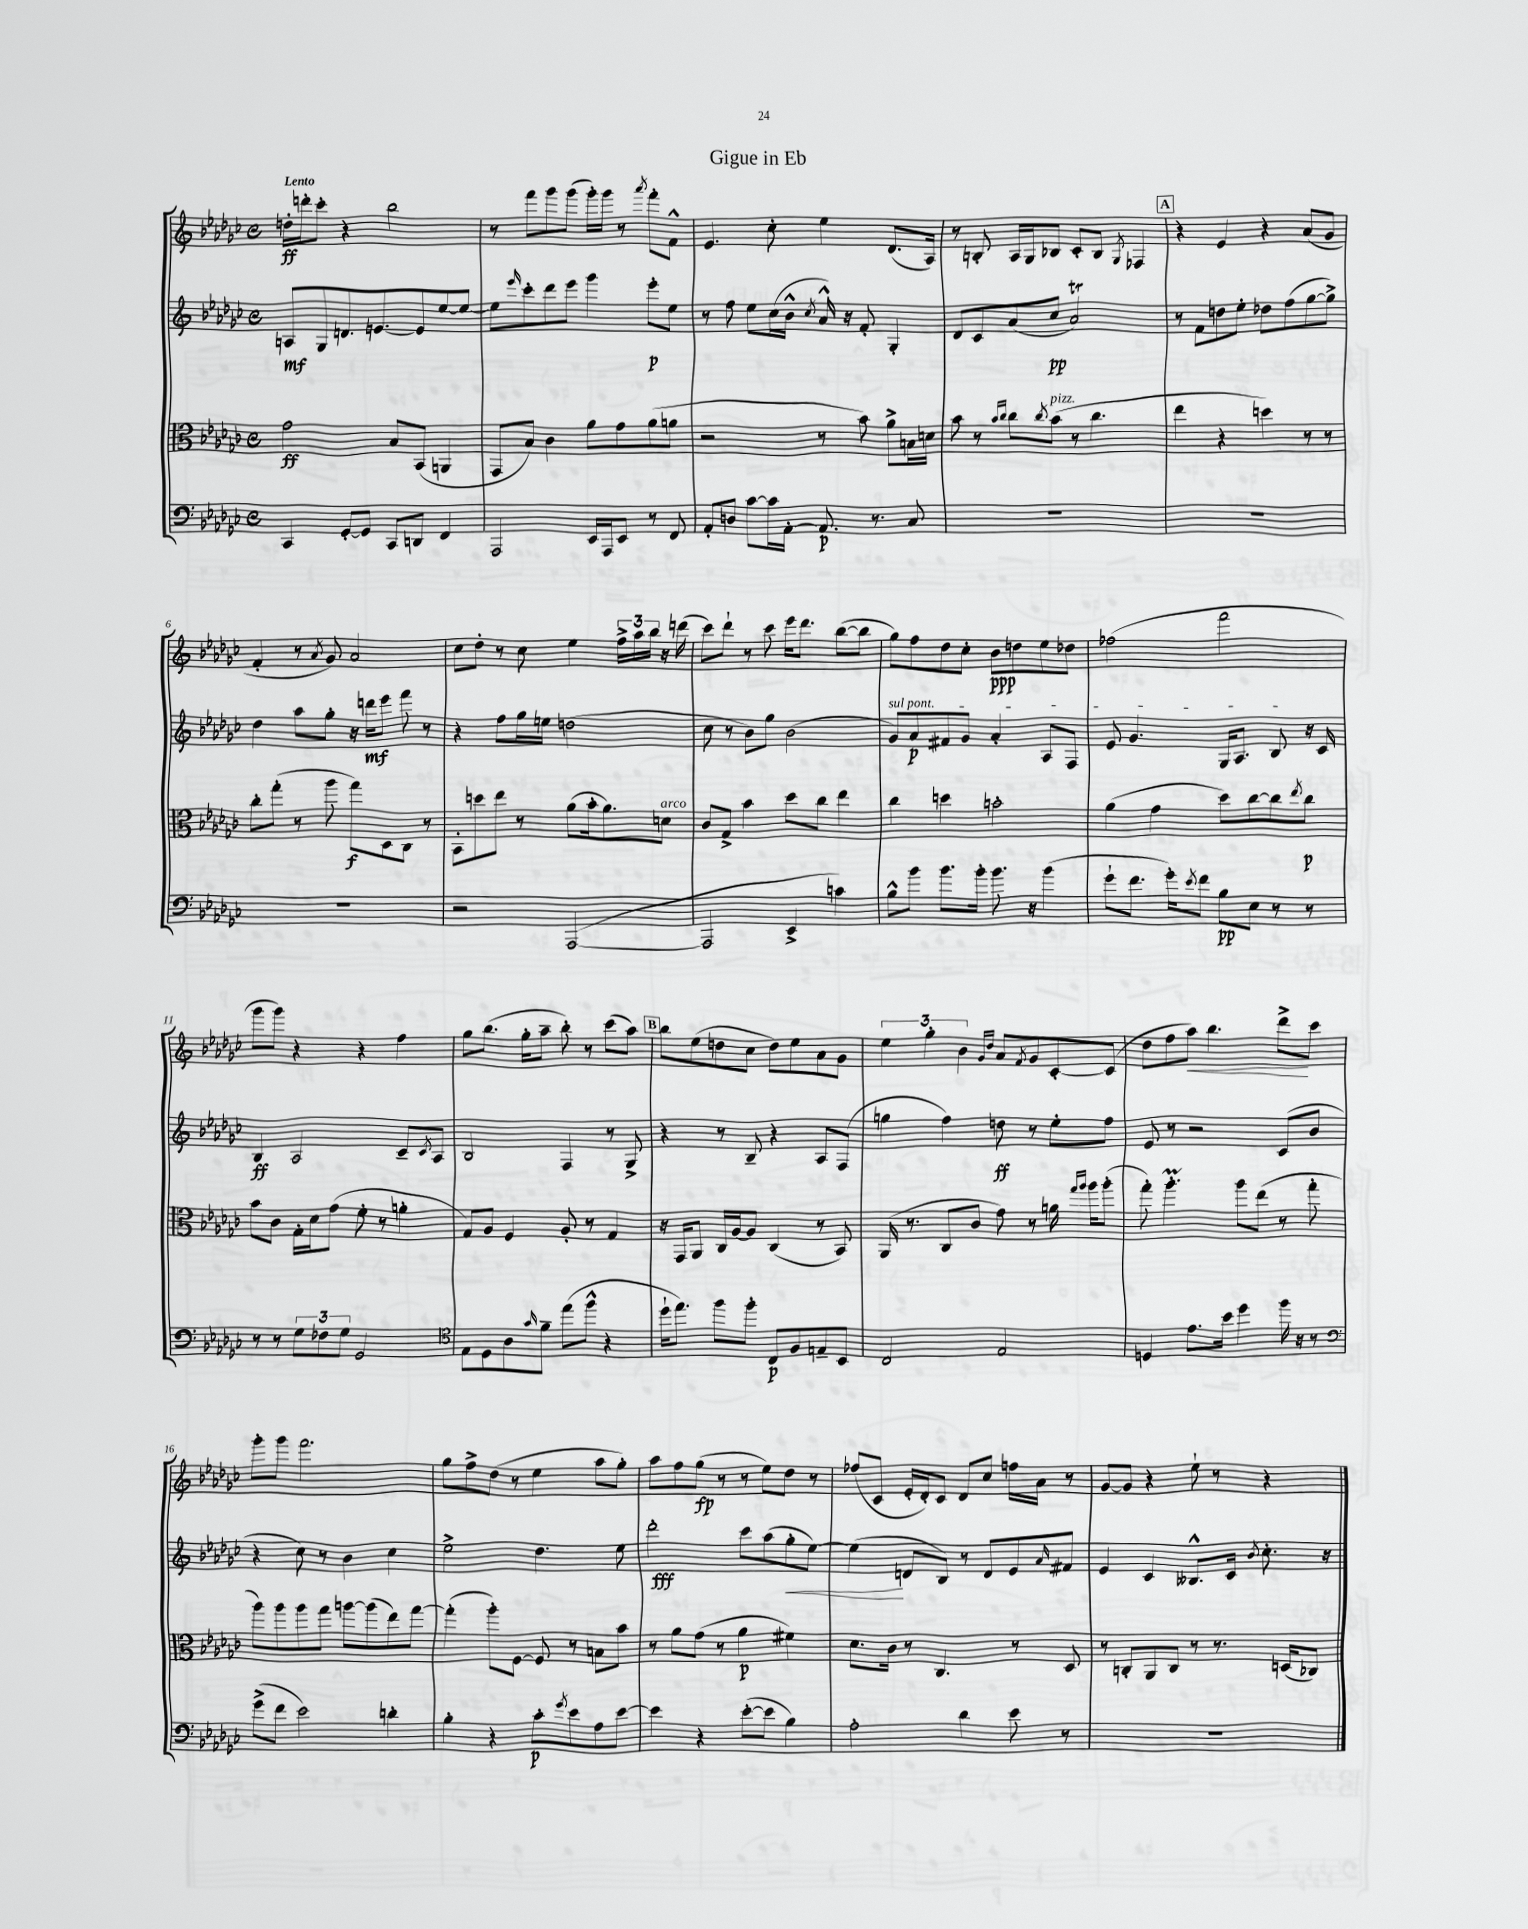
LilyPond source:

\header { title = "Gigue in Eb" }
<<
\new StaffGroup <<
\new Staff = "s0" {
    \clef treble \key ges \major \defaultTimeSignature \time 4/4 \tempo "Lento"
    d''16-.\ff d'''16-. ces'''8-. r4 bes''2 |
    r8 f'''8 ges'''8 ges'''8( ges'''16-.) ges'''16 r8 \acciaccatura { aes'''8 } f'''8-. f'8-^ |
    ees'4. ces''8-. ees''4 des'8.( aes16) |
    r8 b8-. aes16 ges16 bes8 ces'8-. bes8 \acciaccatura { ges8 } fes4 |
    \mark \markup { \box "A" } r4 ees'4 r4 aes'8( ges'8 |
    f'4-. r8 \acciaccatura { aes'8 } ges'8) aes'2 |
    ces''8 des''8-. r8 ces''8 ees''4 \tuplet 3/2 { f''16-> aes''16 bes''16 } r16 d'''16( |
    ces'''8) des'''8-! r8 ces'''8 ees'''16 des'''8. bes''8~( bes''8 |
    ges''8) f''8 des''8 ces''8-. bes'8\ppp d''8 ees''8 des''8 |
    fes''2( f'''2 |
    ges'''8 ges'''8) r4 r4 f''4 |
    ges''8 bes''8.( ges''16-. aes''8-- bes''8-.) r8 ces'''8( aes''8) |
    \mark \markup { \box "B" } bes''8 ees''8( d''8 ces''8 d''8) ees''8 aes'8 ges'8 |
    \tuplet 3/2 { ees''4 ges''4-. bes'4 } \grace { ges'16 des''16 } aes'8 \acciaccatura { f'8 } ges'8 ces'8~-. ces'8( |
    des''8 f''8 aes''8\<) bes''4. des'''8->\! ces'''8 |
    ges'''8-. ges'''8 f'''2. |
    ges''8 f''8-> des''8( r8 ees''4 aes''8 ges''8-.) |
    aes''8 f''8 ges''8\fp( r8 r8 ees''8) des''8 r8 |
    fes''8( ces'8 ees'16-. des'16-.) ces'8 des'8 ces''8 f''16 aes'16 r8 |
    ges'8~ ges'8 r4 ees''8-! r8 r4 \bar "|." |
}
\new Staff = "s1" {
    \clef treble \key ges \major \defaultTimeSignature \time 4/4
    a8\mf ges8 d'8. e'8.~ e'8 ees''8~ ees''8~ |
    ees''8 \grace { ees'''16 } ces'''8-. des'''8 ees'''8 ges'''4 ees'''8-.\p ees''8 |
    r8 f''8 ees''8 ces''16( bes'16-^ \acciaccatura { ces''8 } aes'16-^) r16 f'8-. ges4-. |
    des'8 ces'8 aes'8( ces''8\pp aes'2\trill) |
    \mark \markup { \box "A" } r8 f'8 d''8 ees''8-. des''8 f''8( ges''8~ ges''8->) |
    des''4 aes''8 ges''8-. r16 d'''16\mf ees'''8 f'''8 r8 |
    r4 f''8 ges''16 e''16 d''2( |
    ces''8 r8 bes'8) ges''8 bes'2( |
    \once \override TextSpanner.bound-details.left.text = \markup { \italic "sul pont." } ges'8\startTextSpan) aes'8\p fis'8 ges'8 aes'4-. aes8 f8 |
    ees'8 ges'4. ges16 aes8. bes8\stopTextSpan r16 ces'16 |
    bes4\ff aes2 ces'8-- \acciaccatura { ces'8 } aes8 |
    bes2 f4 r8 ges8-> |
    \mark \markup { \box "B" } r4 r8 bes8-- r4 aes8 f8( |
    g''4 f''4) d''8\ff r8 ees''8-. f''8 |
    ees'8 r8 r2 ces'8( bes'8 |
    r4 ces''8) r8 bes'4 ces''4 |
    ees''2-> des''4. ees''8 |
    des'''2-.\fff ces'''8 aes''8( ges''8-.\< ees''8~) |
    ees''4\!( d'8 bes8) r8 d'8 ees'8 \grace { aes'16 } fis'8 |
    ees'4 ces'4 beses8.-^ ces'16 \acciaccatura { bes'8 } ces''8.-. r16 \bar "|." |
}
\new Staff = "s2" {
    \clef alto \key ges \major \defaultTimeSignature \time 4/4
    ges'2\ff bes8 bes,8( a,4 |
    ges,8 bes8) ces'4 aes'8 ges'8 aes'8( a'8 |
    r2 r8 bes'8) aes'8-> b16 d'16 |
    bes'8 r8 \grace { bes'16 ces''16 } ces''8 \acciaccatura { ces''8 } bes'8^\markup { \italic "pizz." }( r8 ces''4. |
    \mark \markup { \box "A" } ees''4 r4 d''4) r8 r8 |
    ces''8-. ges''8-.( r8 aes''8 ges''8\f) des8 ces8 r8 |
    bes,8-. d''8 ees''8 r8 aes'8( bes'16-. aes'8.) d'8^\markup { \italic "arco" } |
    ces'8 ges8-> bes'4 des''8 ces''8 ees''4 |
    ces''4 d''4 b'2-. |
    aes'4( ges'4 des''8) ces''8~ ces''8 \acciaccatura { ees''8 } ces''8\p |
    bes'8 ces'8 ges16-. des'16 ges'8( f'8-. r8 a'4-. |
    ges8) aes8 f4 aes8-. r8 ges4 |
    \mark \markup { \box "B" } r16 ges,16 aes,8 ces16 aes16~ aes8 ces4( r8 bes,8) |
    aes,16( r8. ces8 ces'8 ges'8) r8 a'16 \grace { ges''16 aes''16 } aes''16 aes''8-.( |
    ges''8-.) aes''4.-.\prall aes''8 ees''8( r8 ges''8-. |
    aes''8) aes''8 aes''8 ges''8 a''8~ a''8( ees''8) ges''8~ |
    ges''4-.( aes''8-.) f8~ f8 r8 b8 bes'8 |
    r8 aes'8 ges'8( r8 aes'4\p fis'4) |
    des'8. ces'16 r8 ces4. r8 des8 |
    r8 c8-. aes,8 c8 r8 r8. d16( ces8) \bar "|." |
}
\new Staff = "s3" {
    \clef bass \key ges \major \defaultTimeSignature \time 4/4
    ces,4 ges,8~-. ges,8 ces,8 d,8 f,4 |
    aes,,2 ees,16 aes,,16 ees,8 r8 f,8 |
    aes,8-. d8 ces'8~ ces'16 aes,16~-. aes,8.\p r8. ces8 |
    R1 |
    \mark \markup { \box "A" } R1 |
    R1 |
    r2 aes,,2~( |
    aes,,2 ees,4-> c'4) |
    bes8-^ bes'8 bes'8. bes'16-. bes'8. r16 bes'4( |
    ges'8-! f'8. ges'16-.) \acciaccatura { ees'8 } f'8 bes8\pp ees8 r8 r8 |
    r8 r8 \tuplet 3/2 { ges8 fes8 ges8 } ges,2 |
    \clef tenor ees8 des8 aes8 \grace { ges'16 } f'8-- ees''8( f''8-^ r4 |
    \mark \markup { \box "B" } des''16-! ees''8.) f''8 f''8-. ces8\p f8 e8-- bes,8 |
    ces2 ees2 |
    d4 ees'8. bes'16 des''4 f''16 r16 r8 |
    \clef bass ges'8->( f'8 ees'2) d'4-. |
    bes4-. r4 ces'8-.\p \acciaccatura { ges'8 } ees'8 aes8 ees'8~ |
    ees'4 r4 ees'8~-.( ees'8 bes4) |
    aes2-. des'4 ees'8 r8 |
    R1 \bar "|." |
}
>>
>>
